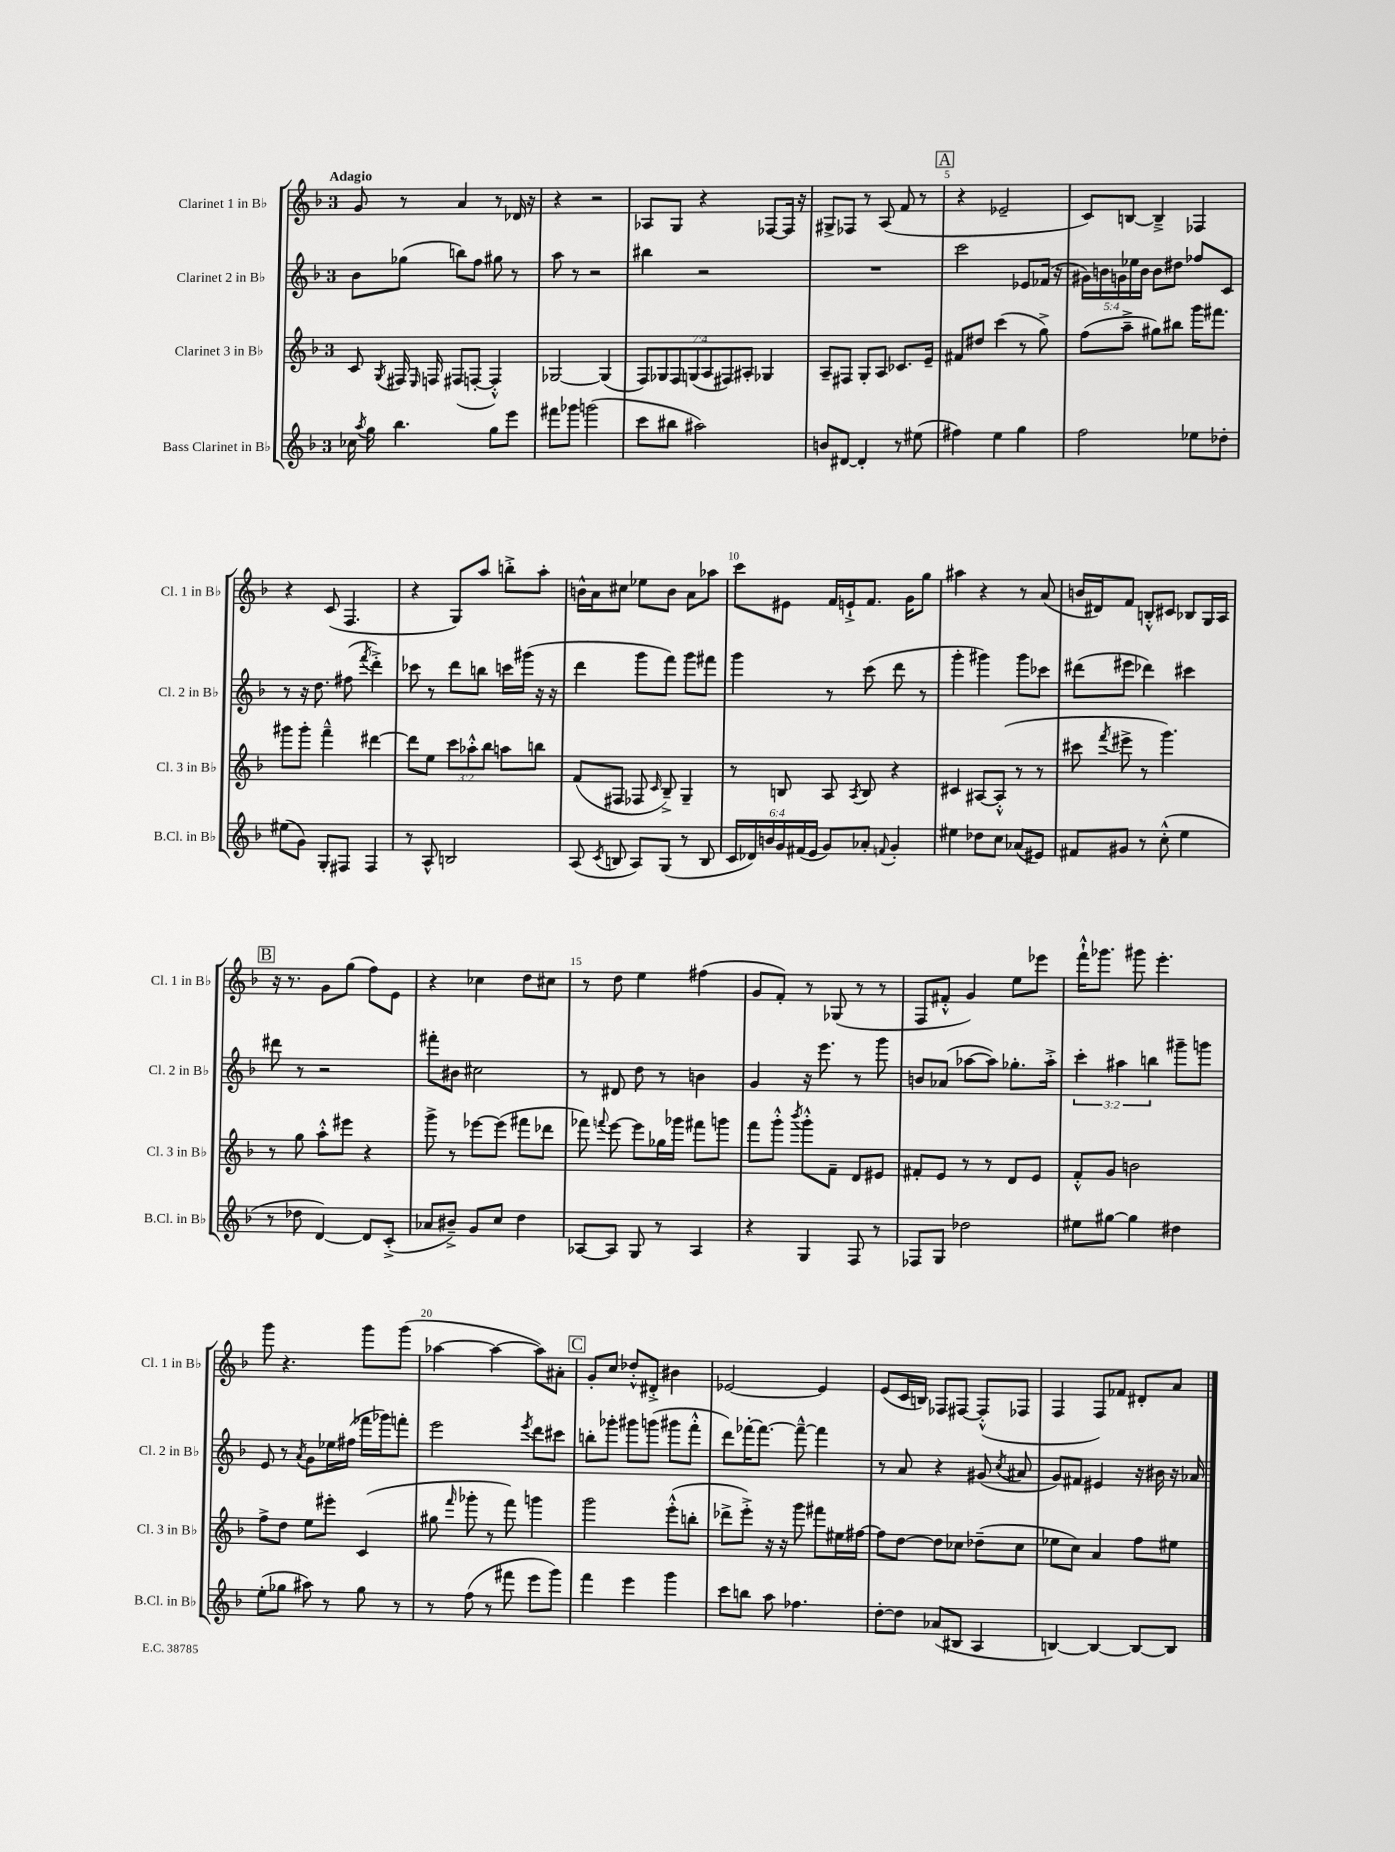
<<
\new StaffGroup <<
\new Staff = "s0" \with { instrumentName = "Clarinet 1 in Bb" shortInstrumentName = "Cl. 1 in Bb" } {
    \clef treble \key f \major \once \override Staff.TimeSignature.style = #'single-digit \time 3/4 \tempo "Adagio"
    \autoBeamOff g'8 r8 a'4 r8 des'16 r16 |
    r4 r2 |
    aes8[ g8] r4 fes8[~ fes16] r16 |
    gis8[-> fes8] r8 a8( f'8 r8 |
    \mark \markup { \box "A" } r4 ees'2-- |
    c'8[) b8]~ b4---> fes4 |
    r4 c'8( f4. |
    r4 g8[) a''8] b''8[-.-> a''8]-. |
    b'16[-^ a'16 cis''8] ees''8[ b'8] a'8[ aes''8] |
    c'''8[ eis'8] f'16[ e'16-!-> f'8.] g'16[ g''8] |
    ais''4 r4 r8 a'8( |
    b'16[ dis'16) f'8] b8[-.-^ cis'8] bes8[ g16 a16] |
    \mark \markup { \box "B" } r16 r8. g'8[ g''8]( f''8[) e'8] |
    r4 ces''4 d''8[ cis''8] |
    r8 d''8 e''4 fis''4( |
    g'8[ f'8]-.) r8 ges8( r8 r8 |
    f8[ fis'8]-.-^ g'4) e''8[ ees'''8] |
    f'''16[-!-^ ges'''8.] gis'''8 e'''4.-. |
    g'''8 r4. g'''8[ g'''8]( |
    aes''4~ aes''4~ aes''8[) ais'8]-. |
    \mark \markup { \box "C" } g'8[-. c''8] des''8[-.-^ dis'8]-.-> bis'4 |
    ees'2~ ees'4 |
    e'8[( c'16 b16]) fes8[ fis8]~ fis8[-.-^( fes8] |
    f4 f8[) fes'8] dis'8[-. a'8] \bar "|." |
}
\new Staff = "s1" \with { instrumentName = "Clarinet 2 in Bb" shortInstrumentName = "Cl. 2 in Bb" } {
    \clef treble \key f \major \once \override Staff.TimeSignature.style = #'single-digit \time 3/4 \override Staff.TupletNumber.text = #tuplet-number::calc-fraction-text
    \autoBeamOff bes'8[ ges''8]( b''8[) f''8] gis''8 r8 |
    a''8 r8 r2 |
    bis''4 r2 |
    R2. |
    \mark \markup { \box "A" } c'''2 ees'8[ fes'16]( r16 |
    \tuplet 5/4 { gis'16[) b'16 g'16 ees''16 b'16] } b'8[ dis''8] fes''8[ c'8] |
    r8 r16 d''8. fis''8( \acciaccatura { f'''8 } d'''4-.->) |
    ces'''8 r8 d'''8[ b''8] c'''16[ gis'''16]( r16 r16 |
    d'''4 g'''8[ f'''8]) g'''8[ fis'''8] |
    g'''4 r8 c'''8( d'''8 r8 |
    g'''4-. gis'''4) gis'''8[ ces'''8] |
    dis'''8[( eis'''8] des'''4) cis'''4 |
    \mark \markup { \box "B" } dis'''8 r8 r2 |
    fis'''8[-. bis'8] cis''2 |
    r8 dis'8 d''8 r8 b'4 |
    g'4 r16 e'''8. r8 g'''8 |
    b'8[ aes'8]( aes''8[~ aes''8]) ges''8.[-. aes''16]-.-> |
    \tuplet 3/2 { c'''4-. ais''4 b''4 } gis'''8[-- g'''8] |
    e'8 r8 \acciaccatura { a'8 } g'8[ ees''16 fis''16]( fes'''16[ ges'''16) f'''8]-. |
    e'''2 \acciaccatura { e'''8 } d'''8[ cis'''8] |
    \mark \markup { \box "C" } b''8[-. ges'''8]-. gis'''8[ g'''8]( gis'''8[ f'''8]-.-^ |
    d'''8[) fes'''16~-. fes'''8.]~ fes'''8~---^ fes'''4 |
    r8 a'8 r4 gis'8( \acciaccatura { c''8 } ais'8 |
    g'8[) fis'8] eis'4 r16 bis'16 r16 aes'16 \bar "|." |
}
\new Staff = "s2" \with { instrumentName = "Clarinet 3 in Bb" shortInstrumentName = "Cl. 3 in Bb" } {
    \clef treble \key f \major \once \override Staff.TimeSignature.style = #'single-digit \time 3/4 \override Staff.TupletNumber.text = #tuplet-number::calc-fraction-text
    \autoBeamOff c'8 \acciaccatura { g8 } fis16 \grace { e16 } f16 fis8[( f8]~-. f4-.-^) |
    ges2~ ges4( |
    \tuplet 7/4 { f8[) ges8 f8 g8( a8 fis8) ais8]-. } ges4 |
    a8[-- fis8] g8[-. a8] ces'8.[ e'16]-- |
    \mark \markup { \box "A" } fis'8[ dis''8] c'''4( r8 g''8->) |
    f''8[( a''8]---> gis''8[) bis''8] g'''16[ fis'''8.] |
    gis'''8[ gis'''8]-. f'''4---^ dis'''4~ |
    dis'''8[ e''8] \tuplet 3/2 { c'''8[ aes''8-.-^ bes''8] } a''8[ b''8] |
    f'8[( fis8] fes8 \grace { c'16 } bes8--->) g4-- |
    r8 b8 a8 \acciaccatura { a8 } b8 r4 |
    cis'4 ais8[~ ais8]-.-^( r8 r8 |
    cis'''8 \acciaccatura { f'''8 } eis'''8-> r8 g'''4.) |
    \mark \markup { \box "B" } r8 g''8 a''8[-.-^ eis'''8] r4 |
    g'''8-> r8 ees'''8[~ ees'''8]( fis'''8[ des'''8] |
    fes'''8) \appoggiatura { f'''8 } e'''8~ e'''8[ ges''16 ges'''16] fis'''8[ g'''8] |
    f'''8[ g'''8]-.-^ \acciaccatura { bes'''8 } g'''8[-.-^ f'8]-- d'8[ eis'8] |
    fis'8[-. e'8] r8 r8 d'8[ e'8] |
    f'8[-.-^ g'8] b'2 |
    f''8[-> d''8] e''8[ eis'''8]-. c'4( |
    gis''8 \grace { f'''16 } ges'''8-. r8 f'''8) g'''4 |
    \mark \markup { \box "C" } g'''2 e'''8[-.-^( b''8]-. |
    des'''8[-> e'''8]-.->) r16 r16 g'''8 fis'''8[ eis''16 fis''16]~ |
    fis''8[ d''8]~ d''8[ ces''8] des''8[--( ces''8] |
    ees''8[ c''8]) a'4 f''8[ eis''8] \bar "|." |
}
\new Staff = "s3" \with { instrumentName = "Bass Clarinet in Bb" shortInstrumentName = "B.Cl. in Bb" } {
    \clef treble \key f \major \once \override Staff.TimeSignature.style = #'single-digit \time 3/4 \override Staff.TupletNumber.text = #tuplet-number::calc-fraction-text
    \autoBeamOff ces''16 \acciaccatura { a''8 } g''16 bes''4. g''8[ e'''8] |
    fis'''8[ ges'''8] g'''2( |
    c'''8[ bis''8] ais''2) |
    b'8[ dis'8]~ dis'4-. r8 eis''8( |
    \mark \markup { \box "A" } fis''4) e''4 g''4 |
    f''2 ees''8[ des''8]-. |
    eis''8[( g'8]) g8[-. fis8] fis4 |
    r8 a8-^ b2 |
    a8( \acciaccatura { c'8 } b8 a8[) g8]( r8 b8 |
    \tuplet 6/4 { c'16[ des'16) b'16 g'16 fis'16( e'16] } g'8[) aes'8]-. \appoggiatura { f'8 } g'4-. |
    eis''4 des''8[ c''8] aes'8[( eis'8]) |
    fis'8[ gis'8] r8 c''8-.-^( e''4 |
    \mark \markup { \box "B" } r8 des''8 d'4~) d'8[ c'8]-.->( |
    aes'8[ bis'8]--->) g'8[ c''8] d''4 |
    aes8[~ aes8] g8 r8 aes4 |
    r4 g4 f8 r8 |
    fes8[ g8] des''2 |
    eis''8[ gis''8]~ gis''4 dis''4 |
    e''8[-.( ges''8] ais''8) r8 ges''8 r8 |
    r8 f''8( r8 fis'''8 e'''8[ g'''8]) |
    \mark \markup { \box "C" } f'''4 e'''4 g'''4 |
    c'''8[ b''8] a''8 fes''4. |
    d''8[~-. d''8] aes'8[( bis8] a4 |
    b4~) b4~ b8[~ b8] \bar "|." |
}
>>
>>
\layout { \context { \Score \override BarNumber.break-visibility = ##(#f #t #t) barNumberVisibility = #(every-nth-bar-number-visible 5) } }
